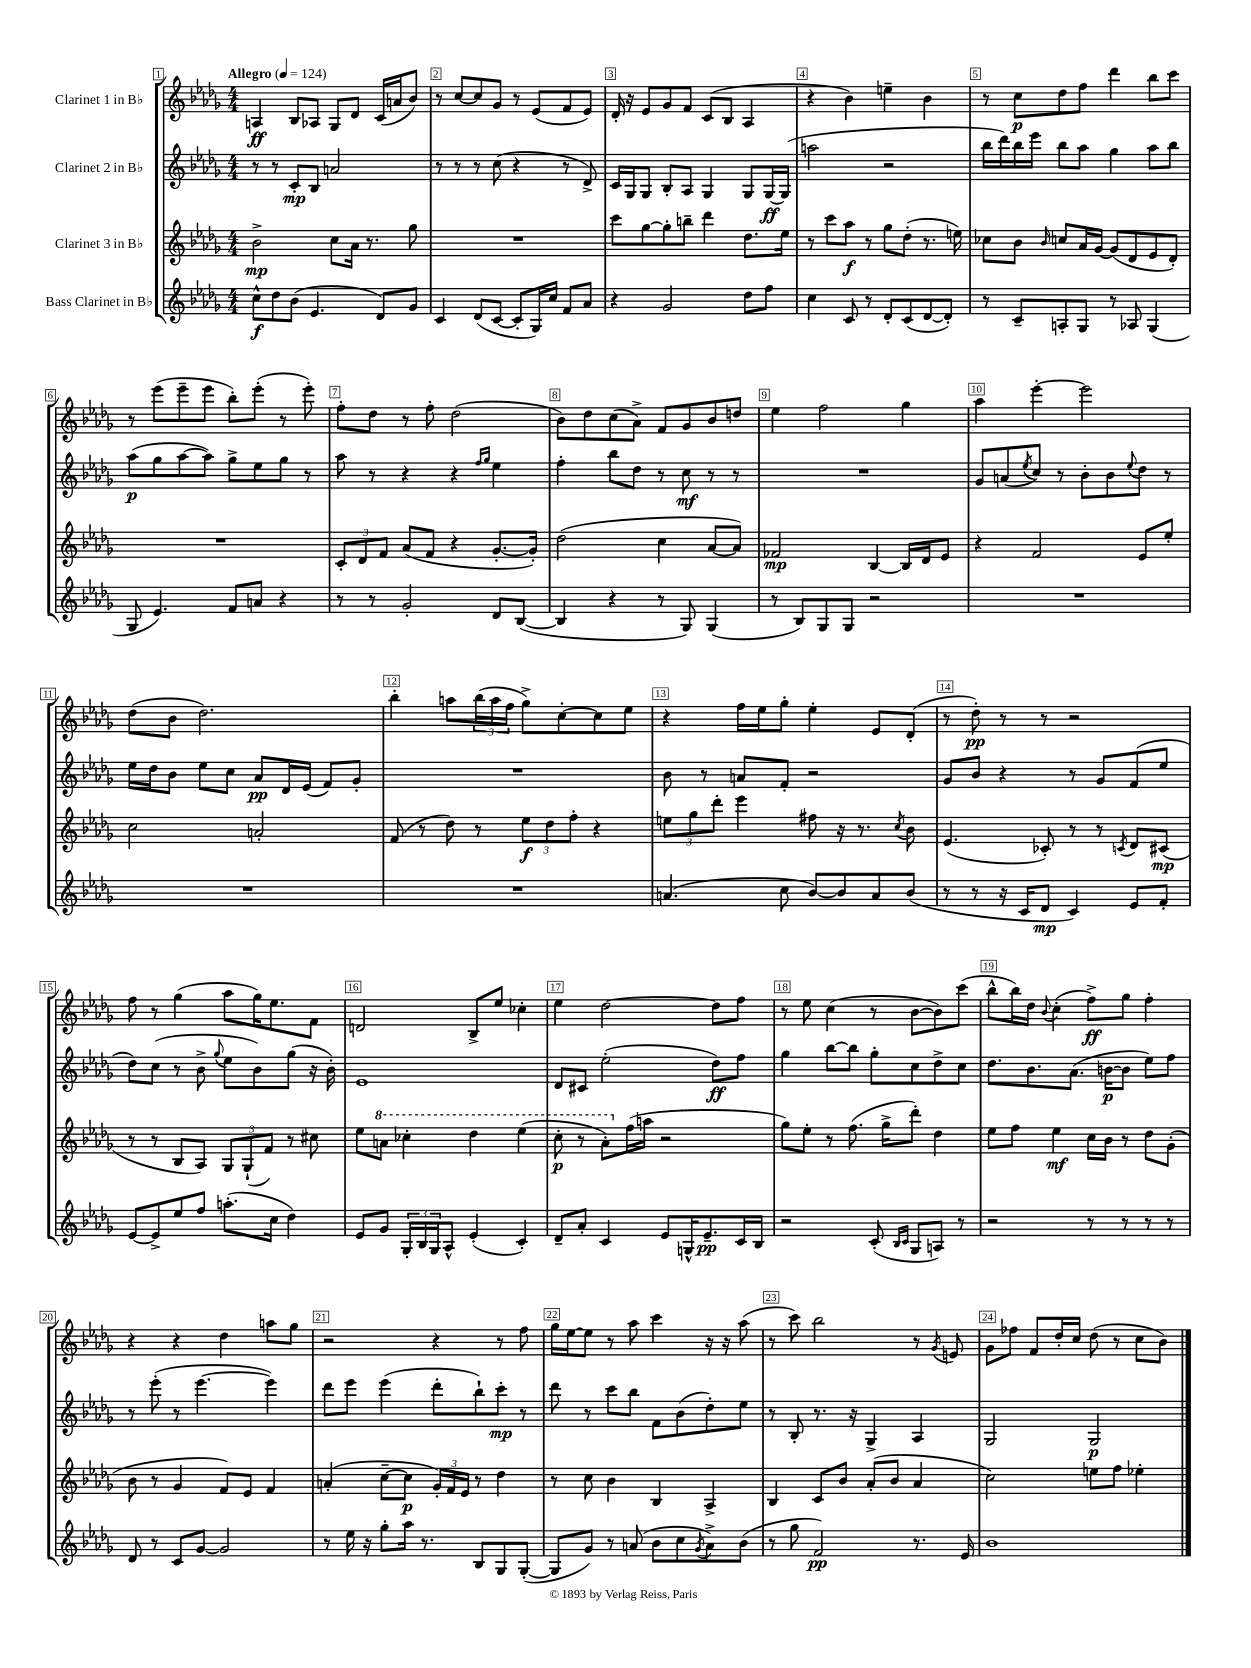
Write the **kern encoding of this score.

**kern	**kern	**kern	**kern
*staff4	*staff3	*staff2	*staff1
*clefG2	*clefG2	*clefG2	*clefG2
*k[b-e-a-d-g-]	*k[b-e-a-d-g-]	*k[b-e-a-d-g-]	*k[b-e-a-d-g-]
*M4/4	*M4/4	*M4/4	*M4/4
*MM124	*MM124	*MM124	*MM124
8cc^^\L	2b-^\	8r	4A/
8dd-\	.	8r	.
(8b-\J	.	8c'/L	8B-/L
4.e-/	.	8B-/J	8A-/J
.	8cc\L	2a/	8G-/L
.	16a-\Jk	.	8d-/J
.	8.r	.	.
8d-/L)	.	.	(16c/LL
.	.	.	16a/J
8g-/J	8gg-\	.	8b-/J)
=	=	=	=
4c/	1r	8r	8r
.	.	8r	[8cc/L
(8d-/L	.	8r	8cc/]
[8c/J	.	(8cc\	8g-/J
8c'/]L	.	4r	8r
16G-/L)	.	.	(8e-/L
16cc/JJ	.	.	.
8f/L	.	8r	8f/
8a-/J	.	8d-^/)	8e-/J)
=	=	=	=
4r	8ccc\L	16c/LL	16d-'/
.	.	16G-/J	16r
.	[8gg-\	8G-/J	8e-/L
2g-/	8gg-'\]	8B-'/L	8g-/
.	8bb~\J	8A-/J	8f/J
.	4ddd-\	4G-/	(8c/L
.	.	.	8B-/J
8dd-\L	8.dd-\L	8G-/L	4A-/
8ff\J	.	[16G-/L	.
.	16ee-\Jk	(16G-/]JJ	.
=	=	=	=
4cc\	8r	2aa\	4r
.	8ccc\L	.	.
8c/	8aa-\J	.	4b-\)
8r	8r	.	.
8d-'/L	8gg-\L	2r	4ee~\
(8c/	(8dd-'\J	.	.
[8d-/	8.r	.	4b-\
8d-'/]J)	.	.	.
.	16ee\)	.	.
=	=	=	=
8r	8cc-\L	16bb-\LL	8r
.	.	16ddd-\)	.
8c~/L	8b-\J	16bb-\	8cc\L
.	.	16eee-\JJ	.
.	16qqb-/	.	.
8A'/	8cc/L	8bb-\L	8dd-\
8G-/J	16a-/L	8aa-\J	8ff\J
.	[16g-/JJ	.	.
8r	(8g-/]L	4gg-\	4ddd-\
8A-/	8d-/	.	.
(4G-/	8e-/	8aa-\L	8bb-\L
.	8d-'/J)	8bb-\J	8ccc\J
=	=	=	=
8G-/	1r	(8aa-\L	8r
4.e-/)	.	8gg-\	(8eee-\L
.	.	[8aa-\	8eee-~\
.	.	8aa-\]J)	8eee-\J
8f/L	.	8gg-^\L	8bb-'\L)
8a/J	.	8ee-\	(8eee-'\J
4r	.	8gg-\J	8r
.	.	8r	8eee-'\)
=	=	=	=
8r	12c'/L	8aa-\	8ff'\L
.	12d-/	.	.
8r	.	8r	8dd-\J
.	12f/J	.	.
2g-'/	(8a-/L	4r	8r
.	8f/J	.	8ff'\
.	4r	4r	(2dd-\
.	.	16qqff/LL	.
.	.	16qqgg-/JJ	.
8d-/L	[8.g-'/L	4ee-\	.
([8B-/J	.	.	.
.	16g-'/]Jk)	.	.
=	=	=	=
4B-/]	(2dd-\	4ff'\	8b-\L)
.	.	.	8dd-\
4r	.	8bb-\L	(8cc\
.	.	8dd-\J	8a-^\J)
8r	4cc\	8r	8f/L
8G-/)	.	8cc\	8g-/
(4G-/	[8a-/L	8r	8b-/
.	8a-/]J)	8r	8dd/J
=	=	=	=
8r	2f-/	1r	4ee-\
8B-/L)	.	.	.
8G-/	.	.	2ff\
8G-/J	.	.	.
2r	[4B-/	.	.
.	16B-/]LL	.	4gg-\
.	16d-/J	.	.
.	8e-/J	.	.
=	=	=	=
1r	4r	8g-/L	4aa-\
.	.	(8a/	.
.	.	8qee-/	.
.	2f/	8cc/J)	[4eee-'\
.	.	8r	.
.	.	8b-'\L	2eee-\]
.	.	8b-\	.
.	.	8qqee-/	.
.	8e-/L	8dd-\J	.
.	8ee-'/J	8r	.
=	=	=	=
1r	2cc\	16ee-\LL	(8dd-\L
.	.	16dd-\J	.
.	.	8b-\J	8b-\J
.	.	8ee-\L	2.dd-\)
.	.	8cc\J	.
.	2a'/	8a-/L	.
.	.	16d-/L	.
.	.	(16e-/JJ	.
.	.	8f/L)	.
.	.	8g-'/J	.
=	=	=	=
1r	(8f/	1r	4bb-'\
.	8r	.	.
.	8dd-\)	.	8aa\L
.	8r	.	(24bb-\L
.	.	.	24aa\
.	.	.	24ff\JJ
.	12ee-\L	.	8gg-^\L)
.	12dd-\	.	.
.	.	.	[8cc'\
.	12ff'\J	.	.
.	4r	.	8cc\]
.	.	.	8ee-\J
=	=	=	=
(4.a/	12ee\L	8b-\	4r
.	12gg-\	.	.
.	.	8r	.
.	12ddd-'\J	.	.
.	4eee-\	8a/L	16ff\LL
.	.	.	16ee-\J
8cc\	.	8f'/J	8gg-'\J
[8b-/L)	8ff#\	2r	4ee-'\
8b-/]	16r	.	.
.	8.r	.	.
8a/	.	.	8e-/L
.	8qcc/	.	.
(8b-/J	8b-\	.	(8d-'/J
=	=	=	=
8r	(4.e-/	8g-/L	8r
8r	.	8b-/J	8dd-'\)
16r	.	4r	8r
16c/LK	.	.	.
8d-/J	8c-'/)	.	8r
4c/)	8r	8r	2r
.	8r	8g-/L	.
.	8qc/	.	.
8e-/L	8d-/L	(8f/	.
8f'/J	(8c#/J	8ee-/J	.
=	=	=	=
[8e-/L	8r	8dd-\L)	8ff\
8e-^/]	8r	(8cc\J	8r
8ee-/	8B-/L	8r	(4gg-\
8ff/J	8A-/J)	8b-^\	.
.	.	8qqgg-/	.
(8.aa'\L	12G-/L	8ee-\L	8aa-\L
.	(12G-`/	.	.
.	.	8b-\)	16gg-\K)
.	12f/J)	.	.
16cc\Jk	.	.	8.ee-\
4dd-\)	8r	(8gg-\J	.
.	8cc#\	16r	8f\J
.	.	16b-'\)	.
=	=	=	=
8e-/L	8ee-\L	1e-	2d/
8g-/J	8aa\J	.	.
24G-'/LL	4ccc-'\	.	.
24B-/	.	.	.
24G-/J	.	.	.
8A-^^/J	.	.	.
(4e-'/	4ddd-\	.	8B-^/L
.	.	.	8ee-/J
4c'/)	(4eee-\	.	4cc-'\
=	=	=	=
8d-~/L	8ccc'\	8d-/L	4ee-\
8a-'/J	8r	8c#/J	.
4c/	8aa-'\L)	(2ee-'\	[2dd-\
.	(16ff\L	.	.
.	16aa\JJ	.	.
8e-/L	2r	.	.
16G^^/K	.	.	.
8.e-~/	.	.	.
.	.	8dd-\L)	8dd-\]L
16c/L	.	8ff\J	8ff\J
16B-/JJ	.	.	.
=	=	=	=
2r	8gg-\L)	4gg-\	8r
.	8ee-'\J	.	8ee-\
.	8r	[8bb-\L	(4cc\
.	(8.ff\	8bb-\]J	.
(8c'/	.	8gg-'\L	8r
.	16gg-^\LK	.	.
16qqB-/LL	.	.	.
16qqc/JJ	.	.	.
8G-/L	8ddd-'\J)	8cc\	[8b-\L
8A/J)	4dd-\	8dd-^\	8b-\])
8r	.	8cc\J	(8ccc\J
=	=	=	=
2r	8ee-\L	8.dd-\L	8bb-^^\L
.	8ff\J	.	16bb-\L)
.	.	8.b-\	16dd-\JJ
.	.	.	8qqb-/
.	4ee-\	.	(4cc'\
.	.	(8.a-\J	.
8r	16cc\LL	.	8ff^\L)
.	16b-\JJ	[16b\LK	.
8r	8r	8b\]J	8gg-\J
8r	8dd-\L	8ee-\L)	4ff'\
8r	(8g-'\J	8ff\J	.
=	=	=	=
8d-/	8b-\	8r	4r
8r	8r	(8eee-'\	.
8c/L	4g-/	8r	4r
[8g-/J	.	[4.eee-\	.
2g-/]	8f/L)	.	4dd-\
.	8e-/J	.	.
.	4f/	4eee-\])	8aa\L
.	.	.	8gg-\J
=	=	=	=
8r	(4a'/	8ddd-\L	2r
16ee-\	.	8eee-\J	.
16r	.	.	.
8gg-'\L	[8cc~\L	(4eee-\	.
16aa-\Jk	8cc\]J	.	.
8.r	.	.	.
.	24g-'/LL)	8ddd-'\L	4r
.	24f/	.	.
.	24e-/JJ	.	.
8B-/L	8r	8bb-`\)	.
8G-/	4dd-\	8ccc'\J	8r
([8G-'/J	.	8r	8ff\
=	=	=	=
8G-/]L	8r	8ddd-\	16gg-\LL
.	.	.	[16ee-\J
8g-/J)	8cc\	8r	8ee-\]J
8r	4b-\	8ccc\L	8r
(8a/	.	8bb-\J	8aa-\
8b-\L	4B-/	8f\L	4ccc\
8cc\	.	(8b-\	.
8qg-/	.	.	.
8a^\)	4A-^/	8dd-'\)	16r
.	.	.	16r
(8b-\J	.	8ee-\J	(8aa-\
=	=	=	=
8r	4B-/	8r	8r
8gg-\	.	8B-'/	8ccc\)
2f/)	8c/L	8.r	2bb-\
.	8b-/J	.	.
.	.	16r	.
.	(8a-'/L	4G-^/	.
.	8b-/J	.	.
8.r	4a-/	4A-/	8r
.	.	.	8qg-/
.	.	.	8e/
16e-/	.	.	.
=	=	=	=
1b-	2cc\)	2G-/	8g-\L
.	.	.	8ff-\J
.	.	.	8f/L
.	.	.	16dd-'/L
.	.	.	16cc/JJ
.	8ee\L	2G-/	(8dd-\
.	8ff\J	.	8r
.	4ee-'\	.	8cc\L
.	.	.	8b-\J)
==	==	==	==
*-	*-	*-	*-
